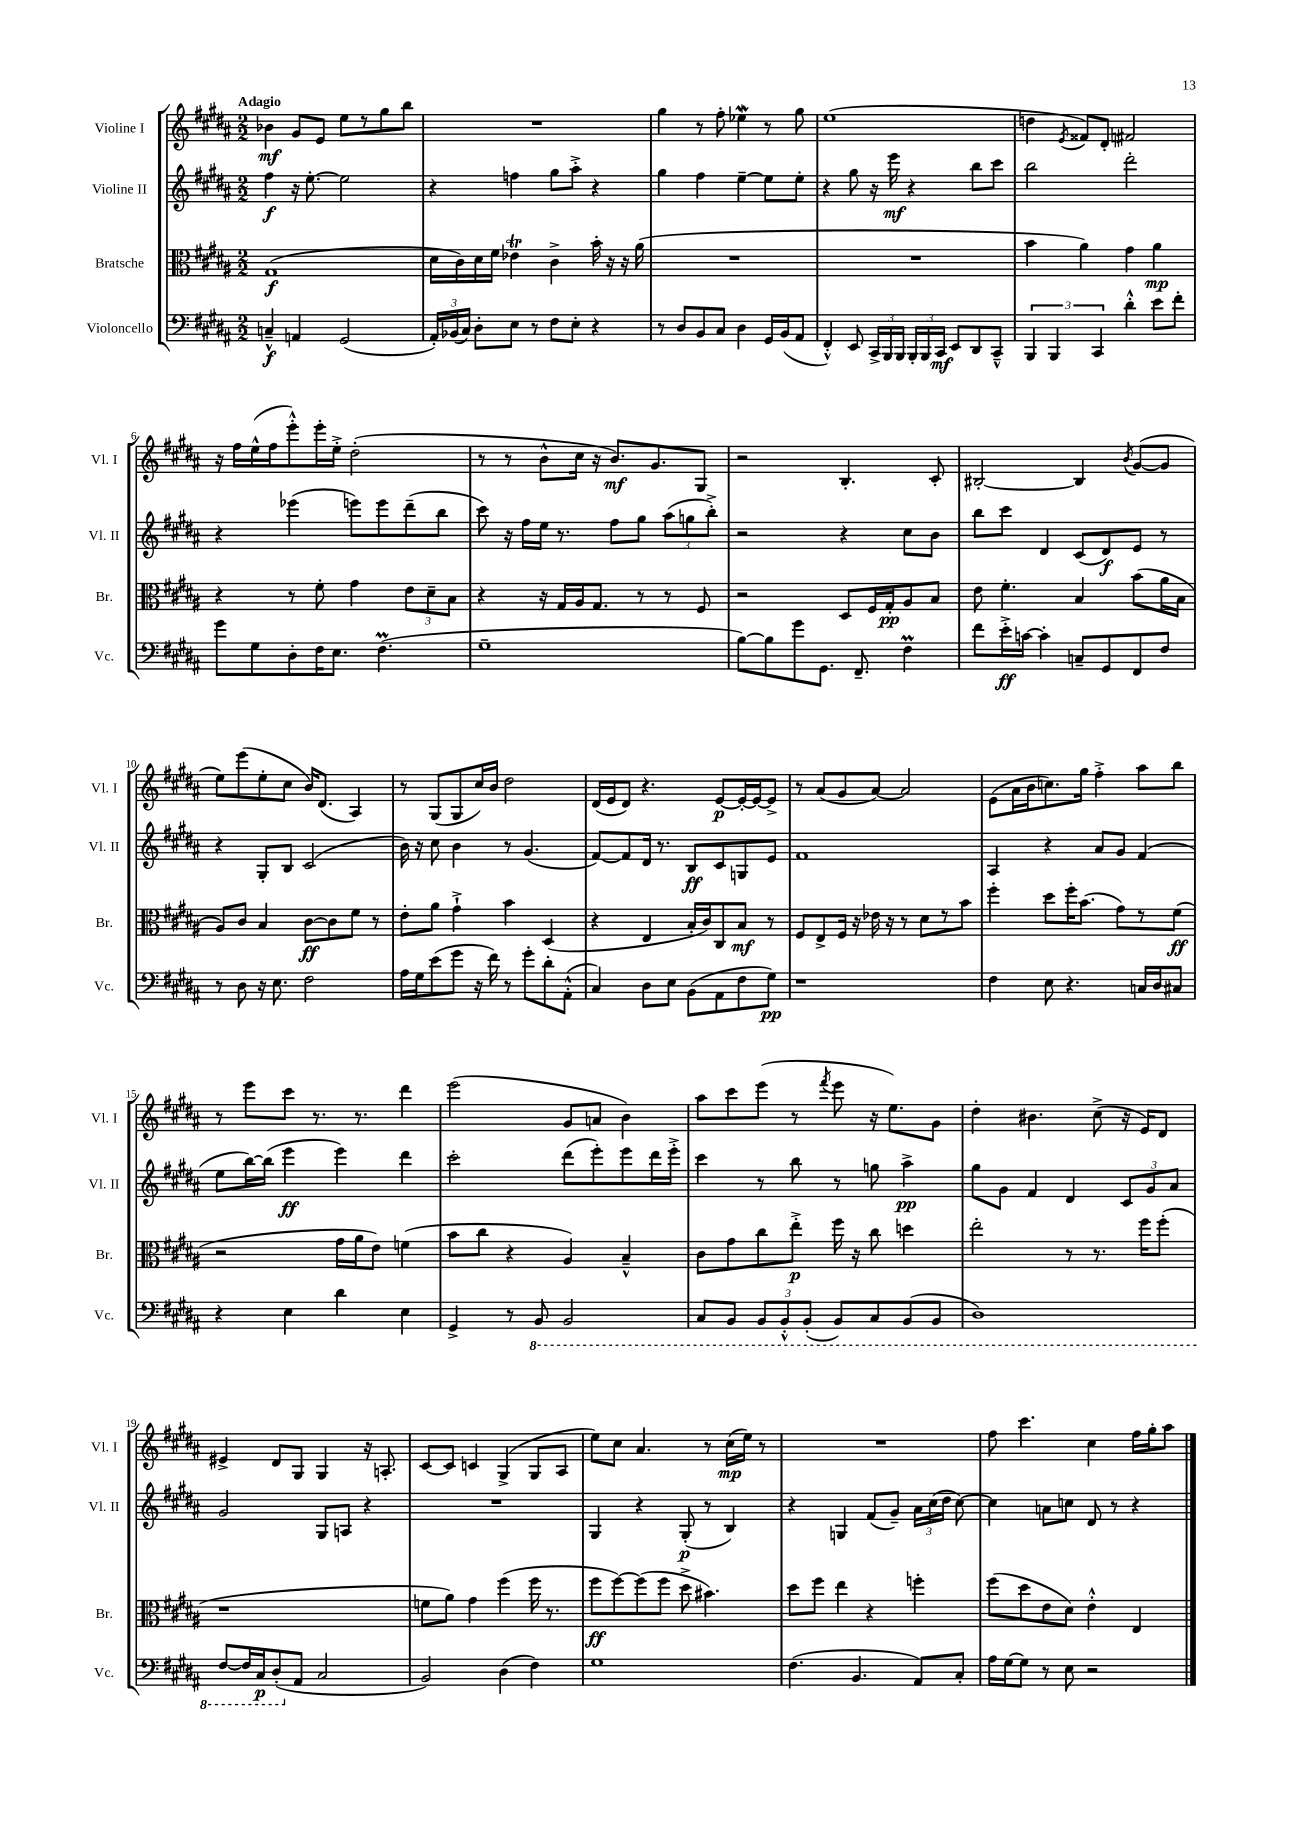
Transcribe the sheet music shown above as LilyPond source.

<<
\new StaffGroup <<
\new Staff = "s0" \with { instrumentName = "Violine I" shortInstrumentName = "Vl. I" } {
    \clef treble \key b \major \numericTimeSignature \time 2/2 \tempo "Adagio"
    \autoBeamOff bes'4\mf gis'8[ e'8] e''8[ r8 gis''8 b''8] |
    R1 |
    gis''4 r8 fis''8-. ees''4\mordent r8 gis''8 |
    e''1( |
    d''4 \acciaccatura { e'8 } fisis'8[) dis'8]-. fis'2 |
    r16 fis''16[ e''16-^( fis''16 e'''8-.-^) e'''16-. e''16]-.-> dis''2-.( |
    r8 r8 b'8[-^ cis''16] r16 b'8.[\mf) gis'8. gis8] |
    r2 b4.-. cis'8-. |
    bis2~-. bis4 \acciaccatura { b'8 } gis'8[~( gis'8] |
    e''8[) e'''8( e''8-. cis''8] b'16[) dis'8.]( ais4) |
    r8 gis8[( gis8 cis''16) b'16] dis''2 |
    dis'16[( e'16 dis'8]) r4. e'8[~\p e'16~-. e'16~ e'8]-> |
    r8 ais'8[( gis'8 ais'8]~) ais'2 |
    e'8[( ais'16 b'16 c''8.) gis''16] fis''4-.-> ais''8[ b''8] |
    r8 e'''8[ cis'''8] r8. r8. dis'''4 |
    e'''2( gis'8[ a'8] b'4) |
    ais''8[ cis'''8 e'''8]( r8 \acciaccatura { fis'''8 } e'''8 r16 e''8.[) gis'8] |
    dis''4-. bis'4. cis''8->( r16 e'16[) dis'8] |
    eis'4-> dis'8[ gis8] gis4 r16 a8.-. |
    cis'8[~ cis'8] c'4 gis4->( gis8[ ais8] |
    e''8[) cis''8] ais'4. r8 cis''16[\mp( e''16]) r8 |
    R1 |
    fis''8 cis'''4. cis''4 fis''16[ gis''16-. ais''8] \bar "|." |
}
\new Staff = "s1" \with { instrumentName = "Violine II" shortInstrumentName = "Vl. II" } {
    \clef treble \key b \major \numericTimeSignature \time 2/2
    \autoBeamOff fis''4\f r16 e''8.~-. e''2 |
    r4 f''4 gis''8[ ais''8]-.-> r4 |
    gis''4 fis''4 e''4~-- e''8[ e''8]-. |
    r4 gis''8 r16 e'''16\mf r4 b''8[ cis'''8] |
    b''2 dis'''2-. |
    r4 ees'''4( e'''8[) e'''8 dis'''8--( b''8] |
    cis'''8) r16 fis''16[ e''16] r8. fis''8[ gis''8] \tuplet 3/2 { ais''8[( g''8 b''8]-.->) } |
    r2 r4 cis''8[ b'8] |
    b''8[ cis'''8] dis'4 cis'8[( dis'8\f) e'8] r8 |
    r4 gis8[-. b8] cis'2( |
    b'16) r16 cis''8 b'4 r8 gis'4.( |
    fis'8[~) fis'8 dis'16] r8. b8[\ff cis'8 g8 e'8] |
    fis'1 |
    ais4 r4 ais'8[ gis'8] fis'4( |
    e''8[ b''16~) b''16]( e'''4\ff e'''4) dis'''4 |
    cis'''2-. dis'''8[( e'''8-.) e'''8 dis'''16 e'''16]-.-> |
    cis'''4 r8 b''8 r8 g''8 ais''4->\pp |
    gis''8[ gis'8] fis'4 dis'4 \tuplet 3/2 { cis'8[ gis'8 ais'8] } |
    gis'2 gis8[ a8] r4 |
    R1 |
    gis4 r4 gis8-.\p( r8 b4) |
    r4 g4 fis'8[( gis'8]--) \tuplet 3/2 { ais'16[ cis''16( dis''16] } cis''8~) |
    cis''4 a'8[ c''8] dis'8 r8 r4 \bar "|." |
}
\new Staff = "s2" \with { instrumentName = "Bratsche" shortInstrumentName = "Br." } {
    \clef alto \key b \major \numericTimeSignature \time 2/2
    \autoBeamOff gis1\f( |
    dis'16[ cis'16) dis'16 fis'16] ees'4\trill cis'4-> b'16-. r16 r16 ais'16( |
    R1 |
    R1 |
    b'4 ais'4) gis'4 ais'4\mp |
    r4 r8 fis'8-. gis'4 \tuplet 3/2 { e'8[ dis'8-- b8] } |
    r4 r16 gis16[ ais16 gis8.] r8 r8 fis8 |
    r2 dis8[ fis16 gis16-.\pp ais8 b8] |
    e'8 fis'4.-. b4 b'8[( ais'16 b16] |
    ais8[) cis'8] b4 cis'8[~\ff cis'8 fis'8] r8 |
    e'8[-. ais'8] gis'4-!-> b'4 dis4( |
    r4 e4 b16[-. cis'16) cis8 b8]\mf r8 |
    fis8[ e8-> fis16] r16 ees'16 r16 r8 dis'8[ r8 b'8] |
    fis''4-. dis''8[ fis''16-. b'8.]( gis'8[) r8 fis'8]\ff( |
    r2 gis'16[ ais'16 e'8]) f'4( |
    b'8[ cis''8] r4 ais4) b4---^ |
    cis'8[ gis'8 cis''8 e''8]-.->\p fis''16 r16 cis''8 d''4 |
    e''2-. r8 r8. fis''16[ fis''8]-.( |
    r1 |
    f'8[ ais'8]) gis'4 fis''4( fis''16 r8. |
    fis''8[\ff fis''8~) fis''8( fis''8] dis''8-> bis'4.) |
    dis''8[ fis''8] e''4 r4 f''4-. |
    fis''8[( dis''8 e'8 dis'8]) e'4-.-^ e4 \bar "|." |
}
\new Staff = "s3" \with { instrumentName = "Violoncello" shortInstrumentName = "Vc." } {
    \clef bass \key b \major \numericTimeSignature \time 2/2
    \autoBeamOff c4---^\f a,4 gis,2( |
    \tuplet 3/2 { ais,16[-.) bes,16( cis16]) } dis8[-. e8] r8 fis8[ e8]-. r4 |
    r8 dis8[ b,8 cis8] dis4 gis,16[ b,16( ais,8] |
    fis,4-.-^) e,8 \tuplet 3/2 { cis,16[-> b,,16 b,,16] } \tuplet 3/2 { b,,16[-. b,,16 cis,16]\mf } e,8[ dis,8 cis,8]---^ |
    \tuplet 3/2 { b,,4 b,,4 cis,4 } dis'4-.-^ e'8[ fis'8]-. |
    gis'8[ gis8 dis8-. fis16 e8.] fis4.\prall( |
    gis1-- |
    b8[~) b8 gis'8 gis,8.] fis,8.-- fis4\prall |
    fis'8[ e'16-.->\ff c'16]~ c'4-. c8[-- gis,8 fis,8 fis8] |
    r8 dis8 r16 e8. fis2 |
    ais16[ gis16 e'8( gis'8] r16 fis'16) r8 gis'8[-. dis'8-. ais,8]-.-^( |
    cis4) dis8[ e8] b,8[( ais,8 fis8 gis8]\pp) |
    r1 |
    fis4 e8 r4. c16[ dis16 cis8] |
    r4 e4 dis'4 e4 |
    gis,4-> r8 \ottava #-1 b,,8 b,,2 |
    cis,8[ b,,8] \tuplet 3/2 { b,,8[ b,,8-.-^ b,,8]-.( } b,,8[) cis,8 b,,8( b,,8] |
    dis,1) |
    fis,8[~ fis,16 cis,16\p dis,8-.( \ottava #0 ais,8] cis2 |
    b,2) dis4( fis4) |
    gis1 |
    fis4.( b,4. ais,8[) cis8]-. |
    ais16[ gis16~ gis8] r8 e8 r2 \bar "|." |
}
>>
>>
